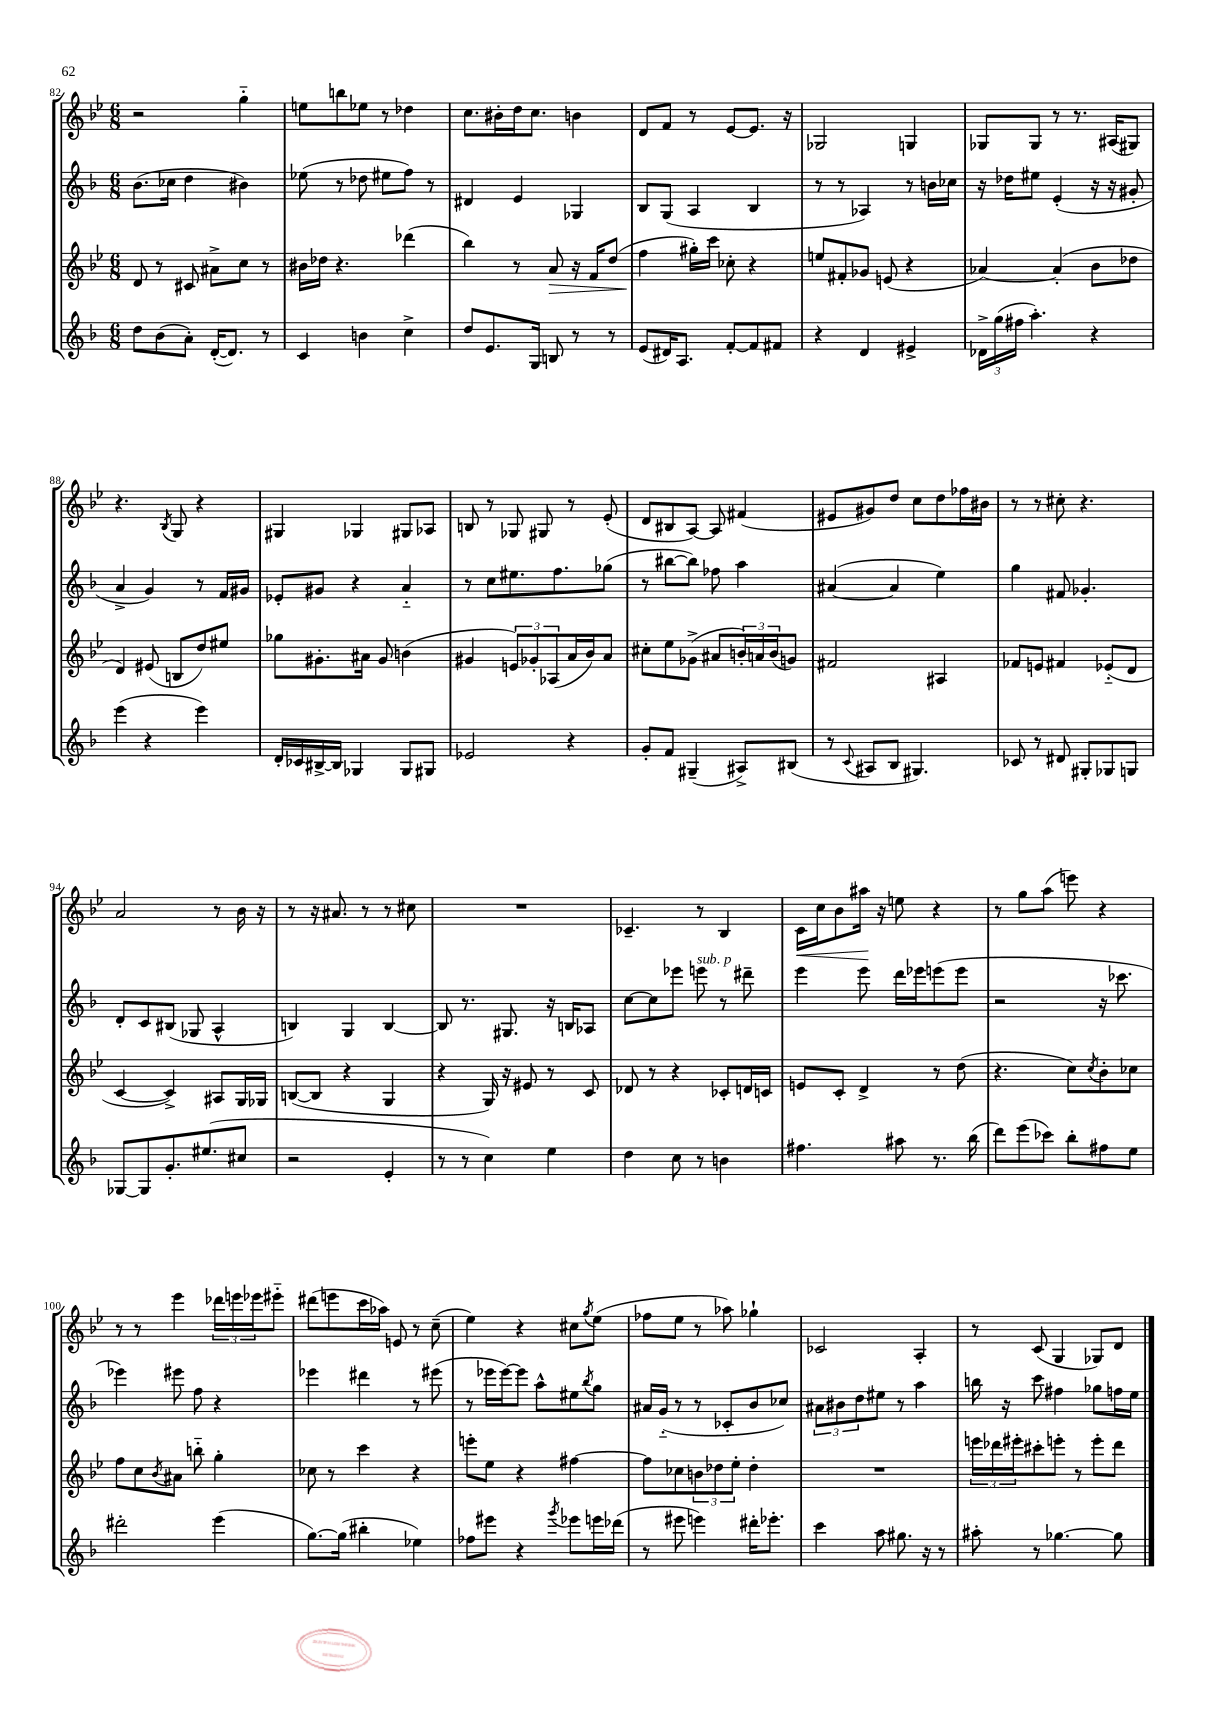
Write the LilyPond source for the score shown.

<<
\new StaffGroup <<
\new Staff = "s0" {
    \clef treble \key bes \major \numericTimeSignature \time 6/8
    r2 g''4-_ |
    e''8 b''8 ees''8 r8 des''4 |
    c''8. bis'16-. d''16 c''8. b'4 |
    d'8 f'8 r8 ees'8~ ees'8. r16 |
    ges2 g4 |
    ges8 ges8 r8 r8. ais16( gis8) |
    r4. \acciaccatura { bes8 } g8 r4 |
    gis4 ges4 gis8 aes8 |
    b8 r8 ges8 gis8 r8 ees'8-.( |
    d'8 bis8 a8~) a8 fis'4( |
    eis'8 gis'8) d''8 c''8 d''8 fes''16 bis'16 |
    r8 r8 cis''8-. r4. |
    a'2 r8 bes'16 r16 |
    r8 r16 ais'8. r8 r8 cis''8 |
    R2. |
    ces'4.-- r8 bes4 |
    c'16\< c''16 bes'8 ais''16\! r16 e''8 r4 |
    r8 g''8 a''8( e'''8) r4 |
    r8 r8 ees'''4 \tuplet 3/2 { des'''16 e'''16 ees'''16 } eis'''8-_ |
    dis'''8( e'''8 c'''16 aes''16) e'8 r8 c''8--( |
    ees''4) r4 cis''8 \acciaccatura { g''8 } ees''8( |
    fes''8 ees''8 r8 aes''8) ges''4-! |
    ces'2 a4-. |
    r8 c'8( g4 ges8) d'8 \bar "|." |
}
\new Staff = "s1" {
    \clef treble \key f \major \numericTimeSignature \time 6/8
    bes'8.( ces''16 d''4 bis'4) |
    ees''8( r8 des''8 eis''8 f''8) r8 |
    dis'4 e'4 ges4 |
    bes8 g8( a4 bes4 |
    r8 r8 aes4) r8 b'16 ces''16 |
    r16 des''16 eis''8 e'4-.( r16 r16 gis'8-. |
    a'4-> g'4) r8 f'16 gis'16 |
    ees'8-. gis'8 r4 a'4-_ |
    r8 c''8 eis''8. f''8. ges''8( |
    r8 bis''8~ bis''8) fes''8 a''4 |
    ais'4~( ais'4 e''4) |
    g''4 fis'8 ges'4.-. |
    d'8-. c'8 bis8( ges8 a4-^ |
    b4) g4 b4~ |
    b8 r8. gis8. r16 b16 aes8 |
    c''8~ c''8 ees'''8 e'''8^\markup { \italic "sub. p" } r8 dis'''8-- |
    e'''4 e'''8 d'''16 ees'''16 e'''8( e'''8 |
    r2 r16 ces'''8. |
    ees'''4) eis'''8 f''8 r4 |
    ees'''4 dis'''4 r8 eis'''8( |
    r8 ees'''16 ees'''16~) ees'''8 a''8-^ eis''8 \acciaccatura { bes''8 } g''8 |
    ais'16 g'16-_( r8 r8 ces'8-. bes'8 ces''8) |
    \tuplet 3/2 { ais'8 bis'8 d''8 } eis''8 r8 a''4 |
    b''16 r16 c'''8 fis''4 ges''8 f''16 e''16 \bar "|." |
}
\new Staff = "s2" {
    \clef treble \key bes \major \numericTimeSignature \time 6/8
    d'8 r8 cis'8 ais'8-> c''8 r8 |
    bis'16 des''16 r4. des'''4( |
    bes''4) r8 a'8\> r16 f'16 d''8( |
    f''4\! gis''16-.) c'''16 ces''8-. r4 |
    e''8 fis'8-. ges'8 e'8( r4 |
    aes'4~) aes'4-.( bes'8 des''8 |
    d'4) eis'8( b8 d''8) eis''8 |
    ges''8 gis'8.-. ais'16 gis'8 b'4( |
    gis'4 \tuplet 3/2 { e'8) ges'8-. aes8( } a'16 bes'16) a'8 |
    cis''8-. ees''8 ges'8->( ais'8 \tuplet 3/2 { b'16-.) a'16 b'16( } g'8) |
    fis'2 ais4 |
    fes'8 e'8 fis'4 ees'8-_( d'8 |
    c'4~ c'4->) ais8 g16 ges16 |
    b8~( b8 r4 g4 |
    r4 g16) r16 eis'8 r8 c'8 |
    des'8 r8 r4 ces'8-. d'16 c'16 |
    e'8 c'8-. d'4-> r8 d''8( |
    r4. c''8) \acciaccatura { c''8 } bes'8-. ces''8 |
    f''8 c''8 \acciaccatura { bes'8 } ais'8 b''8-_ g''4-. |
    ces''8 r8 c'''4 r4 |
    e'''8-. ees''8 r4 fis''4~ |
    fis''8 ces''8 \tuplet 3/2 { b'8 des''8 ees''8-. } des''4-. |
    R2. |
    \tuplet 3/2 { e'''16 des'''16 eis'''16-. } cis'''8-. e'''8-. r8 e'''8-. des'''8 \bar "|." |
}
\new Staff = "s3" {
    \clef treble \key f \major \numericTimeSignature \time 6/8
    d''8 bes'8( a'8-.) d'16~-.( d'8.) r8 |
    c'4 b'4 c''4-> |
    d''8 e'8. g16 b8 r8 r8 |
    e'8( dis'16) a8. f'8~-. f'8 fis'8 |
    r4 d'4 eis'4-> |
    \tuplet 3/2 { des'16-> g''16( fis''16 } a''4.-.) r4 |
    e'''4( r4 e'''4) |
    d'16-. ces'16 bis16~-> bis16 ges4 ges8 gis8 |
    ees'2 r4 |
    g'8-. f'8 gis4--( ais8->) bis8( |
    r8 \appoggiatura { c'8 } ais8 bes8 gis4.) |
    ces'8 r8 dis'8 gis8-. ges8 g8 |
    ges8~ ges8 g'8.-. eis''8.( cis''8 |
    r2 e'4-. |
    r8 r8 c''4) e''4 |
    d''4 c''8 r8 b'4 |
    fis''4. ais''8 r8. bes''16( |
    d'''8) e'''8( ces'''8) bes''8-. fis''8 e''8 |
    dis'''2-. e'''4( |
    g''8.~) g''16( bis''4-. ees''4) |
    fes''8 eis'''8 r4 \acciaccatura { g'''8 } ees'''8 e'''16 des'''16( |
    r8 eis'''8 e'''4) dis'''16-. ees'''8.-. |
    c'''4 a''8 gis''8. r16 r8 |
    ais''8-. r8 ges''4.~ ges''8 \bar "|." |
}
>>
>>
\layout { \context { \Score currentBarNumber = #82 } }
